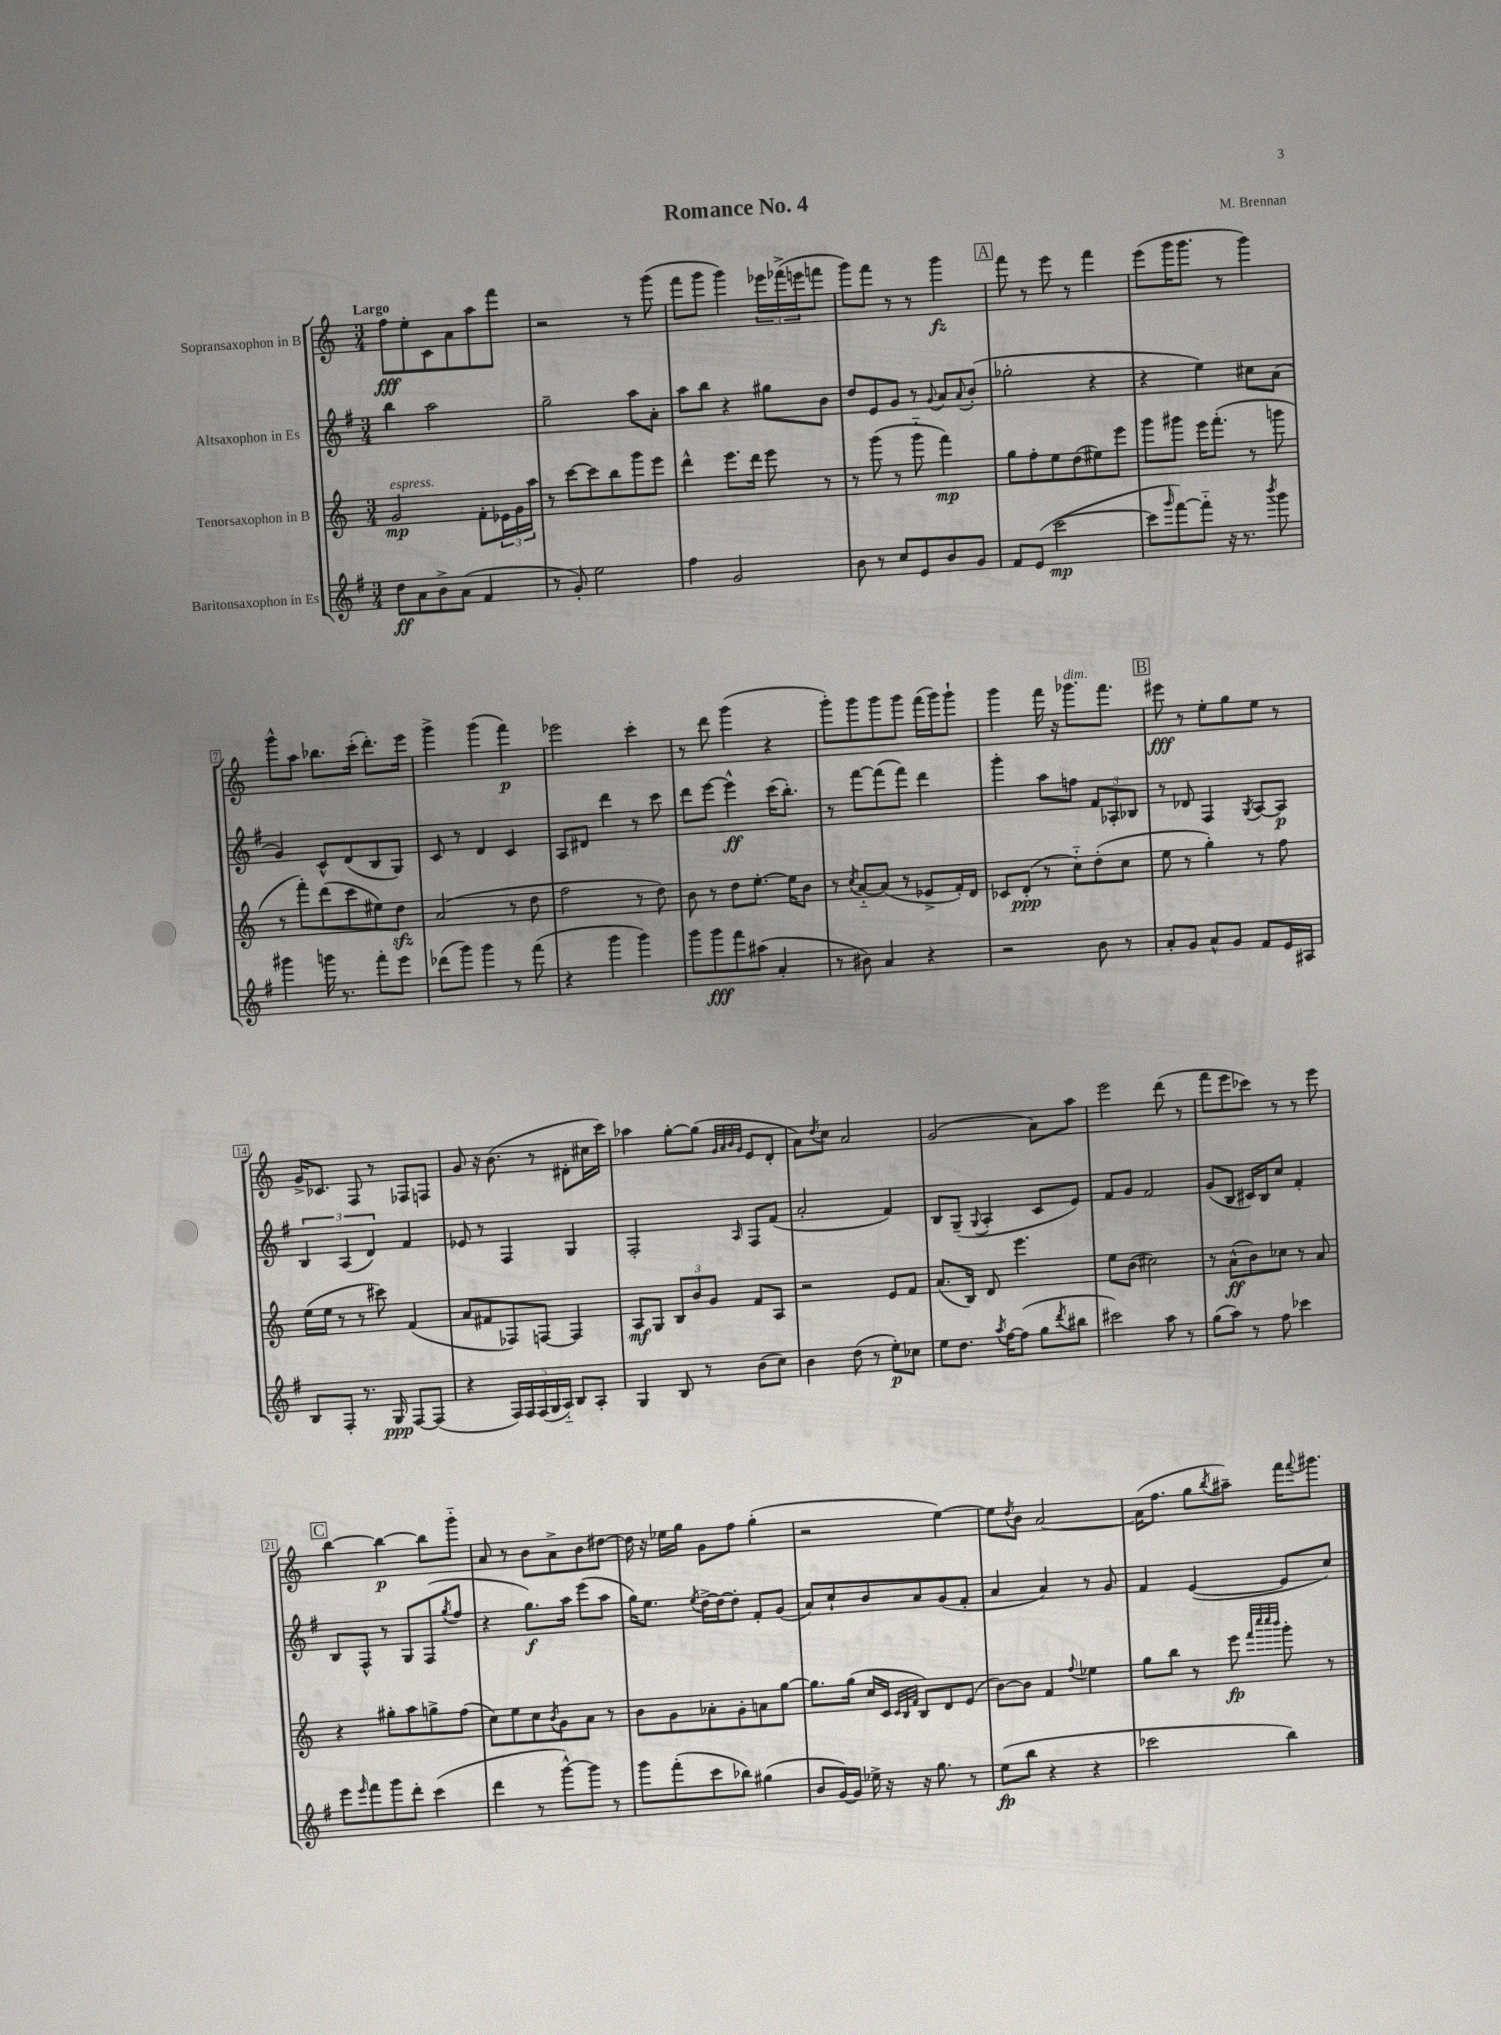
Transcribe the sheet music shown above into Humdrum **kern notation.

**kern	**dynam	**kern	**dynam	**kern	**dynam	**kern	**dynam
*part4	*part4	*part3	*part3	*part2	*part2	*part1	*part1
*staff4	*staff4	*staff3	*staff3	*staff2	*staff2	*staff1	*staff1
*I"Baritonsaxophon in Es	*	*I"Tenorsaxophon in B	*	*I"Altsaxophon in Es	*	*I"Sopransaxophon in B	*
*clefG2	*	*clefG2	*	*clefG2	*	*clefG2	*
*k[f#]	*	*k[]	*	*k[f#]	*	*k[]	*
*M3/4	*	*M3/4	*	*M3/4	*	*M3/4	*
=1	=1	=1	=1	=1	=1	=1	=1
!	!	!	!	!	!	!LO:TX:a:B:t=Largo	!
!	!	!LO:TX:a:i:t=espress.	!	!	!	!	!
8dd\L	ff	2g/	mp	4bb\	.	8ff\L	fff
8a\	.	.	.	.	.	8ee'\	.
8b^\	.	.	.	2aa\	.	8c\	.
(8a\J	.	.	.	.	.	8a\	.
4f#/	.	8f'\L	.	.	.	8aa\	.
.	.	24e-X\L	.	.	.	8fff\J	.
.	.	24g\	.	.	.	.	.
.	.	24aa\JJ	.	.	.	.	.
=2	=2	=2	=2	=2	=2	=2	=2
8r	.	8r	.	2gg~\	.	2r	.
8g'/)	.	[8ccc\L	.	.	.	.	.
2ee\	.	8ccc\]	.	.	.	.	.
.	.	8bb\	.	.	.	.	.
.	.	8ggg\	.	8aa\L	.	8r	.
.	.	8eee\J	.	8a'\J	.	(8ggg\	.
=3	=3	=3	=3	=3	=3	=3	=3
4ff#\	.	4ddd^^\	.	8aa\L	.	8fff\L	.
.	.	.	.	8bb\J	.	8ggg\J	.
2g/	.	8.eee\L	.	4r	.	4ggg\)	.
.	.	16ddd\Jk	.	.	.	.	.
.	.	8eee\	.	8gg#X\L	.	24eee-X\LL	.
.	.	.	.	.	.	(24fff-X^\	.
.	.	.	.	.	.	24eeen\J	.
.	.	8r	.	8b\J	.	8fffn\J	.
=4	=4	=4	=4	=4	=4	=4	=4
8b\	.	8r	.	8dd/L	.	8ggg\L)	.
8r	.	(8ggg\	.	8e/	.	8fff\J	.
8cc/L	.	8r	.	8g/J	.	8r	.
8e/	.	8ggg\	.	8r	.	8r	.
.	.	.	.	8qqg/	.	.	.
8b/	.	4fff\)	mp	8a/L	.	4ggg\	fz
.	.	.	.	8qqa/	.	.	.
8g/J	.	.	.	(8b'/J	.	.	.
!!LO:REH:place=s1:t=A
=5	=5	=5	=5	=5	=5	=5	=5
8f#/L	.	8gg\L	.	2gg-X'\	.	8fff\	.
(8e/J	.	8ff'\	.	.	.	8r	.
[2ccc\	mp	8ee\	.	.	.	8eee\	.
.	.	(8dd\	.	.	.	8r	.
.	.	8ee#X\)	.	4r	.	4fff\	.
.	.	8eee\J	.	.	.	.	.
=6	=6	=6	=6	=6	=6	=6	=6
8ccc\L]	.	8ggg\L	.	4r	.	(8eee\L	.
16qqggg/	.	.	.	.	.	.	.
[8fff#\)	.	8ggg#X\J	.	.	.	16ggg\K	.
.	.	.	.	.	.	8.ggg\J	.
8fff#\J]	.	16eee\KL	.	4ee\)	.	.	.
.	.	(8.fff'\J	.	.	.	.	.
16r	.	.	.	.	.	8r	.
8.r	.	.	.	.	.	.	.
.	.	8r	.	8cc#X\L	.	4ggg\)	.
8qbbb/	.	.	.	.	.	.	.
8ggg\	.	8gggn\	.	(8a\J	.	.	.
!!LO:LB:g=z
=7	=7	=7	=7	=7	=7	=7	=7
4ggg#X\	.	8r	.	4g/)	.	8ggg^^\L	.
.	.	8fff'\L)	.	.	.	8aa\J	.
16gggn\	.	(8ddd\	.	8c^^/L	.	8.bb-X\L	.
8.r	.	.	.	.	.	.	.
.	.	8ccc\	.	(8d/	.	.	.
.	.	.	.	.	.	(16ccc'\Jk	.
8fff#'\L	.	8ee#X\)	.	8B/	.	8.ddd'\L)	.
8eee\J	.	8ddzz\J	.	8G/J)	.	.	.
.	.	.	.	.	.	16eee\Jk	.
=8	=8	=8	=8	=8	=8	=8	=8
(8ddd-X\L	.	(2a/	.	8c/	.	4ggg^\	.
8ggg\J)	.	.	.	8r	.	.	.
4ggg\	.	.	.	4d/	.	(4ggg\	.
8r	.	8r	.	4c/	.	4fff\)	p
(8fff#\	.	8dd\	.	.	.	.	.
=9	=9	=9	=9	=9	=9	=9	=9
4r	.	2ff\	.	8A/L	.	2eee-X\	.
.	.	.	.	8d#X/J	.	.	.
4ggg\	.	.	.	4ddd\	.	.	.
4ggg\)	.	8r	.	8r	.	4ccc'\	.
.	.	8dd\)	.	8ccc\	.	.	.
=10	=10	=10	=10	=10	=10	=10	=10
8ggg\L	.	8b\	.	8ddd\L	.	8r	.
8ggg\	fff	8r	.	[8eee\J	.	8ddd\	.
8fff#\	.	8dd\L	.	4eee^^\]	ff	(4ggg\	.
(8aa#X\J	.	[8.ee'\J	.	.	.	.	.
4a'/	.	.	.	(16ccc\KL	.	4r	.
.	.	16ee\KL]	.	8.bb'\J)	.	.	.
.	.	8b\J	.	.	.	.	.
=11	=11	=11	=11	=11	=11	=11	=11
8r	.	8r	.	8r	.	8ggg'\L)	.
.	.	8qcc/	.	.	.	.	.
8b#X\)	.	[8a/L	.	[8fff#\L	.	8ggg\	.
4a/	.	(8a/J]	.	(8fff#\]	.	8ggg\	.
.	.	8r	.	8fff#\J)	.	8ggg\J	.
4r	.	8e-X^/L	.	4ddd\	.	(16fff\LL	.
.	.	.	.	.	.	16ggg\J)	.
.	.	16f'/L)	.	.	.	8ggg`\J	.
.	.	16d/JJ	.	.	.	.	.
=12	=12	=12	=12	=12	=12	=12	=12
2r	.	8c-X/L	.	4ggg'\	.	4ggg\	.
.	.	(8d'/J	ppp	.	.	.	.
.	.	8r	.	8aa\L	.	16fff\	.
.	.	.	.	.	.	16r	.
!	!	!	!	!	!	!LO:TX:a:i:t=dim.	!
.	.	8cc\L)	.	8ffn\J	.	8.ggg-X\L	.
8b\	.	(8dd'\	.	12f#/L	.	.	.
.	.	.	.	.	.	8.fff\J	.
.	.	.	.	12A-X'/	.	.	.
8r	.	8cc\J	.	.	.	.	.
.	.	.	.	12B-X/J	.	.	.
!!LO:REH:place=s1:t=B
=13	=13	=13	=13	=13	=13	=13	=13
8a'/L	.	8ee\	.	8r	.	8eee#X\	fff
8g/J	.	8r	.	8d-X/	.	8r	.
8a^^/L	.	4gg'\)	.	4F#/	.	8ee'\L	.
8g/J	.	.	.	.	.	8gg\	.
.	.	.	.	8qG/	.	.	.
8f#/L	.	8r	.	[8A/L	.	8ee\J	.
16e/L	.	8ff\	.	8A/J]	p	8r	.
16A#X/JJ	.	.	.	.	.	.	.
!!LO:LB:g=z
=14	=14	=14	=14	=14	=14	=14	=14
8B/L	.	(16ee\LL	.	6B/	.	16g^/KL	.
.	.	16ee\JJ	.	.	.	8.c-X/J	.
8F#'/J	.	8r	.	.	.	.	.
.	.	.	.	(6A/	.	.	.
8.r	.	8r	.	.	.	8F/	.
.	.	.	.	6d/)	.	.	.
.	.	8ccc#X\)	.	.	.	8r	.
16G/	ppp	.	.	.	.	.	.
[8F#/L	.	(4f/	.	4f#/	.	8F-X/L	.
(8F#/J]	.	.	.	.	.	8Fn/J	.
=15	=15	=15	=15	=15	=15	=15	=15
4r	.	8a/L	.	8e-X/	.	8g/	.
.	.	8f#X/	.	8r	.	16r	.
.	.	.	.	.	.	(8.b\	.
20F#/LL)	.	8F-X/)	.	4F#/	.	.	.
20F#/	.	.	.	.	.	.	.
(20F#/	.	.	.	.	.	.	.
.	.	[8Fn/J	.	.	.	8r	.
20G/	.	.	.	.	.	.	.
20A/JJ)	.	.	.	.	.	.	.
8B/L	.	4F/]	.	4G/	.	8d#X'\L	.
8A'/J	.	.	.	.	.	16cc#X\L	.
.	.	.	.	.	.	16ccc\JJ)	.
=16	=16	=16	=16	=16	=16	=16	=16
4G/	.	8A/L	mf	2F#'/	.	4aa-X\	.
.	.	8G/J	.	.	.	.	.
8B/	.	12B/L	.	.	.	[8gg'\L	.
.	.	12b/	.	.	.	.	.
8r	.	.	.	.	.	(8gg\J]	.
.	.	12g/J	.	.	.	.	.
.	.	.	.	.	.	32qqg/LLL	.
.	.	.	.	.	.	32qqa/	.
.	.	.	.	.	.	32qqb/	.
.	.	.	.	16qqA/	.	32qqg/JJJ	.
(8b\L	.	8f/L	.	8F#/L	.	8e/L	.
8cc\J)	.	8A/J	.	(8f#/J	.	8d'/J	.
=17	=17	=17	=17	=17	=17	=17	=17
4b\	.	2r	.	2a'/	.	8a\L)	.
.	.	.	.	.	.	8qdd/	.
.	.	.	.	.	.	8cc\J	.
(8dd\	.	.	.	.	.	2a/	.
8r	.	.	.	.	.	.	.
8ee'\L)	p	8e/L	.	4f#/)	.	.	.
8cc-X\J	.	8f/J	.	.	.	.	.
=18	=18	=18	=18	=18	=18	=18	=18
8ee\L	.	(8.a/L	.	8B/L	.	(2g/	.
8.dd\J	.	.	.	(8G~/J	.	.	.
.	.	16B/Jk)	.	.	.	.	.
.	.	.	.	8qqG/	.	.	.
.	.	8d/	.	4A'/	.	.	.
8qaa/	.	.	.	.	.	.	.
[16ff#\KL	.	.	.	.	.	.	.
(8ff#\J]	.	4.eee\	.	.	.	.	.
8gg\L	.	.	.	8c/L	.	8a\L)	.
8qddd/	.	.	.	.	.	.	.
8bb#X\J	.	.	.	8e/J)	.	8aa\J	.
=19	=19	=19	=19	=19	=19	=19	=19
2ccc#X\)	.	8ee\L	.	8f#/L	.	2eee\	.
.	.	(8b\J	.	8g/J	.	.	.
.	.	2cc#X\)	.	2f#/	.	.	.
8aa\	.	.	.	.	.	(8ddd\	.
8r	.	.	.	.	.	8r	.
=20	=20	=20	=20	=20	=20	=20	=20
(8gg\L	.	8r	.	(8g/L	.	8fff\L	.
8aa\J)	.	(8a^^\L	ff	8B/J	.	8eee\	.
8r	.	8b\)	.	16c#X/LL)	.	8ccc-X\J)	.
.	.	.	.	16B/J	.	.	.
8ff#\	.	8cc-X\J	.	8cc/J	.	8r	.
4ccc-X\	.	8r	.	4f#'/	.	8r	.
.	.	8a/	.	.	.	8eee\	.
!!LO:LB:g=z
!!LO:REH:place=s1:t=C
=21	=21	=21	=21	=21	=21	=21	=21
8eee\L	.	4r	.	8B/L	.	[4bb\	.
16qqeee/	.	.	.	.	.	.	.
8fff#\	.	.	.	8F#^^/J	.	.	.
8ggg\	.	8gg#X'\L	.	8r	.	4bb\_	p
8ddd'\J	.	8aa\	.	8G/L	.	.	.
(4ccc\	.	8ggn^\	.	(8F#/	.	8bb\L]	.
.	.	.	.	8qgg/	.	.	.
.	.	(8ff\J	.	8ff#/J	.	8ggg\J	.
=22	=22	=22	=22	=22	=22	=22	=22
4ddd\	.	8cc\L)	.	4r	.	8a/	.
.	.	8ee\	.	.	.	8r	.
8r	.	8cc\	.	8.gg\L)	f	8b\L	.
.	.	8qb/	.	.	.	.	.
[8ggg^^\L)	.	8g\	.	.	.	8a^\	.
.	.	.	.	16aa\Jk	.	.	.
8ggg\J]	.	8a\J	.	(8eee\L	.	8b\	.
8r	.	8r	.	8aa\J	.	[8dd#X\J	.
=23	=23	=23	=23	=23	=23	=23	=23
8ggg\L	.	8b\L	.	16gg\KL)	.	16dd#\]	.
.	.	.	.	8.ee\J	.	16r	.
(8fff#'\	.	8g\	.	.	.	16ee-X\LL	.
.	.	.	.	.	.	16gg\JJ	.
.	.	.	.	8qee/	.	.	.
8ccc\	.	8a-X'\	.	[16dd^\LL	.	8g\L	.
.	.	.	.	16dd\J_	.	.	.
8bb-X\J)	.	8g'\	.	8dd'\J]	.	8ff\J	.
(4gg#X\	.	8an\	.	8f#'/L	.	(4gg'\	.
.	.	[8gg\J	.	(8g/J	.	.	.
=24	=24	=24	=24	=24	=24	=24	=24
8b/L	.	8.gg\L]	.	8a/L)	.	2r	.
[16g/L)	.	.	.	8cc`/	.	.	.
16g/JJ]	.	(16gg\Jk	.	.	.	.	.
16ee-X^\	.	16cc/LL	.	8b/	.	.	.
16r	.	16c/JJ	.	.	.	.	.
.	.	32qqc/LLL	.	.	.	.	.
.	.	32qqB/	.	.	.	.	.
.	.	32qqf/JJJ	.	.	.	.	.
16r	.	8B/L)	.	8a/	.	.	.
8.gg\	.	.	.	.	.	.	.
.	.	8d/	.	(8g/	.	[4ee\)	.
8r	.	(8e/J	.	8f#'/J	.	.	.
=25	=25	=25	=25	=25	=25	=25	=25
(8ee\L	fp	[8b\L)	.	4a/	.	8ee\L]	.
.	.	.	.	.	.	8qdd/	.
8bb\J	.	8b\J]	.	.	.	8b\J	.
4r	.	4f/	.	4a/)	.	[2a/	.
.	.	8qqff/	.	.	.	.	.
4r	.	4ee-X\	.	8r	.	.	.
.	.	.	.	8g/	.	.	.
=26	=26	=26	=26	=26	=26	=26	=26
2ccc-X\	.	8gg\L	.	4f#/	.	(16a\KL]	.
.	.	.	.	.	.	8.ff\J	.
.	.	8bb\J	.	.	.	.	.
.	.	8r	.	([4e/	.	8gg\L	.
.	.	.	.	.	.	8qbb/	.
.	.	8eee\	fp	.	.	8aa#X~\J)	.
.	.	32qqfff/LLL	.	.	.	.	.
.	.	32qqcccc/	.	.	.	.	.
.	.	32qqcccc/	.	.	.	.	.
.	.	32qqbbb/JJJ	.	.	.	.	.
4bb\)	.	8ggg'\	.	8e/L]	.	16fff\KL	.
.	.	.	.	.	.	8qqfff/	.
.	.	.	.	.	.	8.ggg#X\J	.
.	.	8r	.	8cc/J)	.	.	.
==	==	==	==	==	==	==	==
*-	*-	*-	*-	*-	*-	*-	*-
